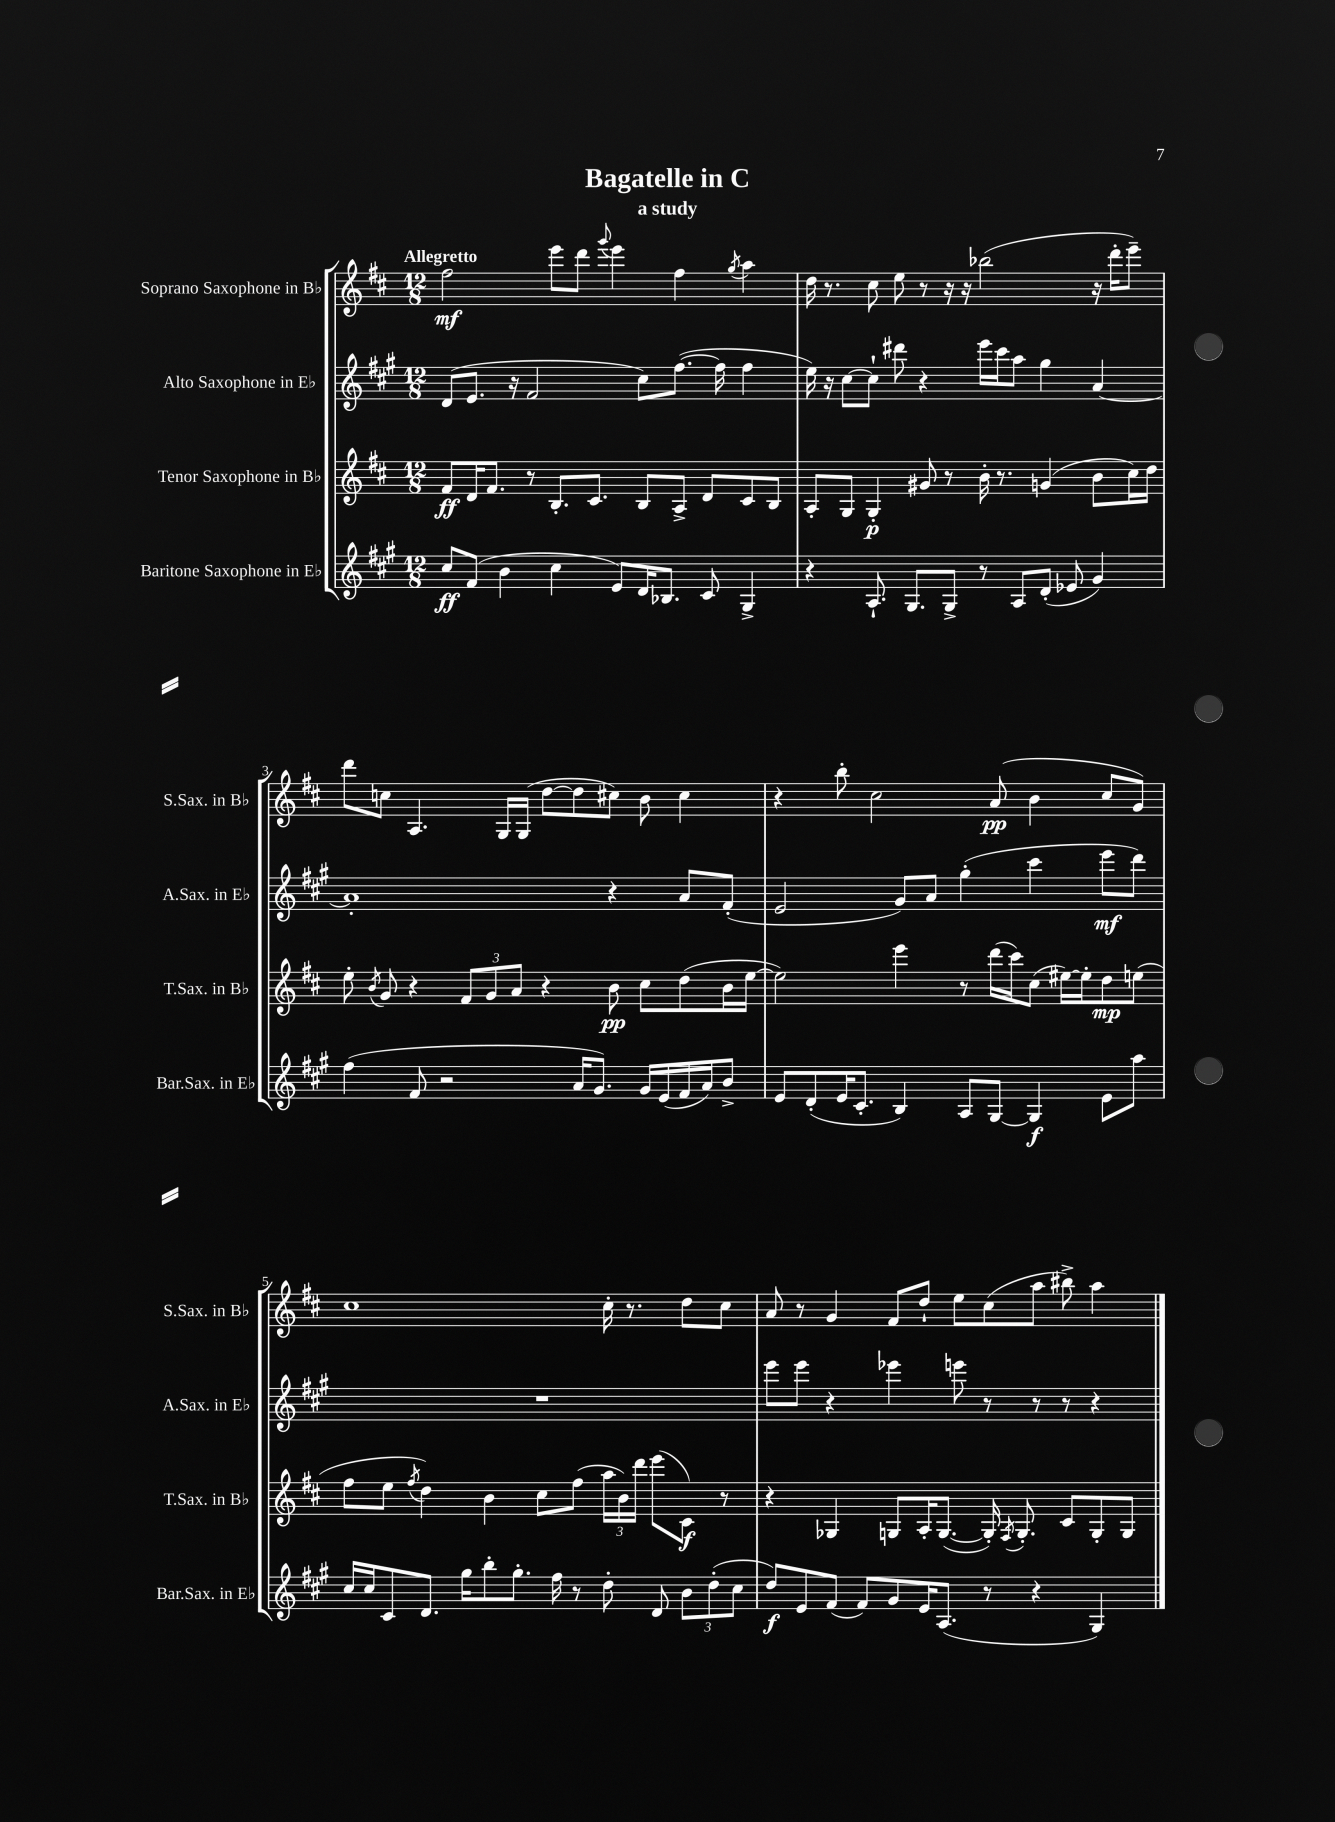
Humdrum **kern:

**kern	**kern	**kern	**kern
*staff4	*staff3	*staff2	*staff1
*clefG2	*clefG2	*clefG2	*clefG2
*k[f#c#g#]	*k[f#c#]	*k[f#c#g#]	*k[f#c#]
*M12/8	*M12/8	*M12/8	*M12/8
8cc#	8f#	(8d	2ff#
(8f#	16d	8.e	.
.	8.f#	.	.
4b	.	.	.
.	.	16r	.
.	8r	2f#	.
4cc#	8.B'	.	8eee
.	.	.	8ddd
.	8.c#	.	.
.	.	.	8qqggg
8e)	.	.	4eee
16d	8B	8cc#)	.
8.B-	.	.	.
.	8A^	([8.ff#	4ff#
8c#	8d	.	.
.	.	16ff#]	.
.	.	.	8qgg
4G#^	8c#	4ff#	4aa
.	8B	.	.
=	=	=	=
4r	8A'	16ee)	16dd
.	.	16r	8.r
.	8G	[8cc#	.
8.A`	4G'	8cc#`]	8cc#
.	.	8ddd#	8ee
8.G#	.	.	.
.	8g#	4r	8r
8G#^	8r	.	16r
.	.	.	16r
8r	16b'	16eee	(2bb-
.	8.r	16ccc#	.
8A	.	8aa	.
(8d'	(4g	4gg#	.
8e-	.	.	.
4g#)	8b	[4a	16r
.	.	.	16ddd'
.	16cc#)	.	8eee~)
.	16dd	.	.
=	=	=	=
(4ff#	8ee'	1a']	8ddd
.	8qb	.	.
.	8g	.	8cc
8f#	4r	.	4.A
2r	.	.	.
.	12f#	.	.
.	12g	.	.
.	.	.	16G
.	12a	.	.
.	.	.	(16G
.	4r	.	[8dd
16a	.	.	8dd]
8.g#)	.	.	.
.	8b	4r	8cc#)
16g#	8cc#	.	8b
(16e	.	.	.
16f#	(8dd	8a	4cc#
16a)	.	.	.
8b^	16b	(8f#'	.
.	[16ee	.	.
=	=	=	=
8e	2ee])	2e	4r
(8d'	.	.	.
16e	.	.	8bb'
8.c#'	.	.	.
.	.	.	2cc#
4B)	4eee	8g#)	.
.	.	8a	.
8A	8r	(4gg#'	.
[8G#	(16ddd	.	(8a
.	16ccc#)	.	.
4G#]	(8cc#	4ccc#	4b
.	[16ee#)	.	.
.	16ee#']	.	.
8e	8dd	8eee	8cc#
8aa	(8ee	8ddd)	8g)
=	=	=	=
16cc#	8ff#	1.r	1cc#
16cc#	.	.	.
8c#	8ee	.	.
.	8qff#	.	.
8.d	4dd)	.	.
16gg#	.	.	.
8bb'	4b	.	.
8.gg#'	.	.	.
.	8cc#	.	.
16ff#	.	.	.
8r	(8ff#	.	.
8dd'	24aa	.	16cc#'
.	24b)	.	.
.	.	.	8.r
.	24ddd	.	.
8d	(8eee	.	.
12b	8c#)	.	8dd
(12dd'	.	.	.
.	8r	.	8cc#
12cc#	.	.	.
=	=	=	=
8dd)	4r	8eee	8a
8e	.	8eee	8r
(8f#	4G-	4r	4g
8f#)	.	.	.
8g#	8G	4eee-	8f#
16e	16A'	.	8dd`
(8.A	([8.G	.	.
.	.	8eee	8ee
8r	16G'])	8r	(8cc#
.	8qF#	.	.
.	8.G'	.	.
4r	.	8r	8aa
.	8c#	8r	8bb#^)
4G#)	8G'	4r	4aa
.	8G	.	.
==	==	==	==
*-	*-	*-	*-
